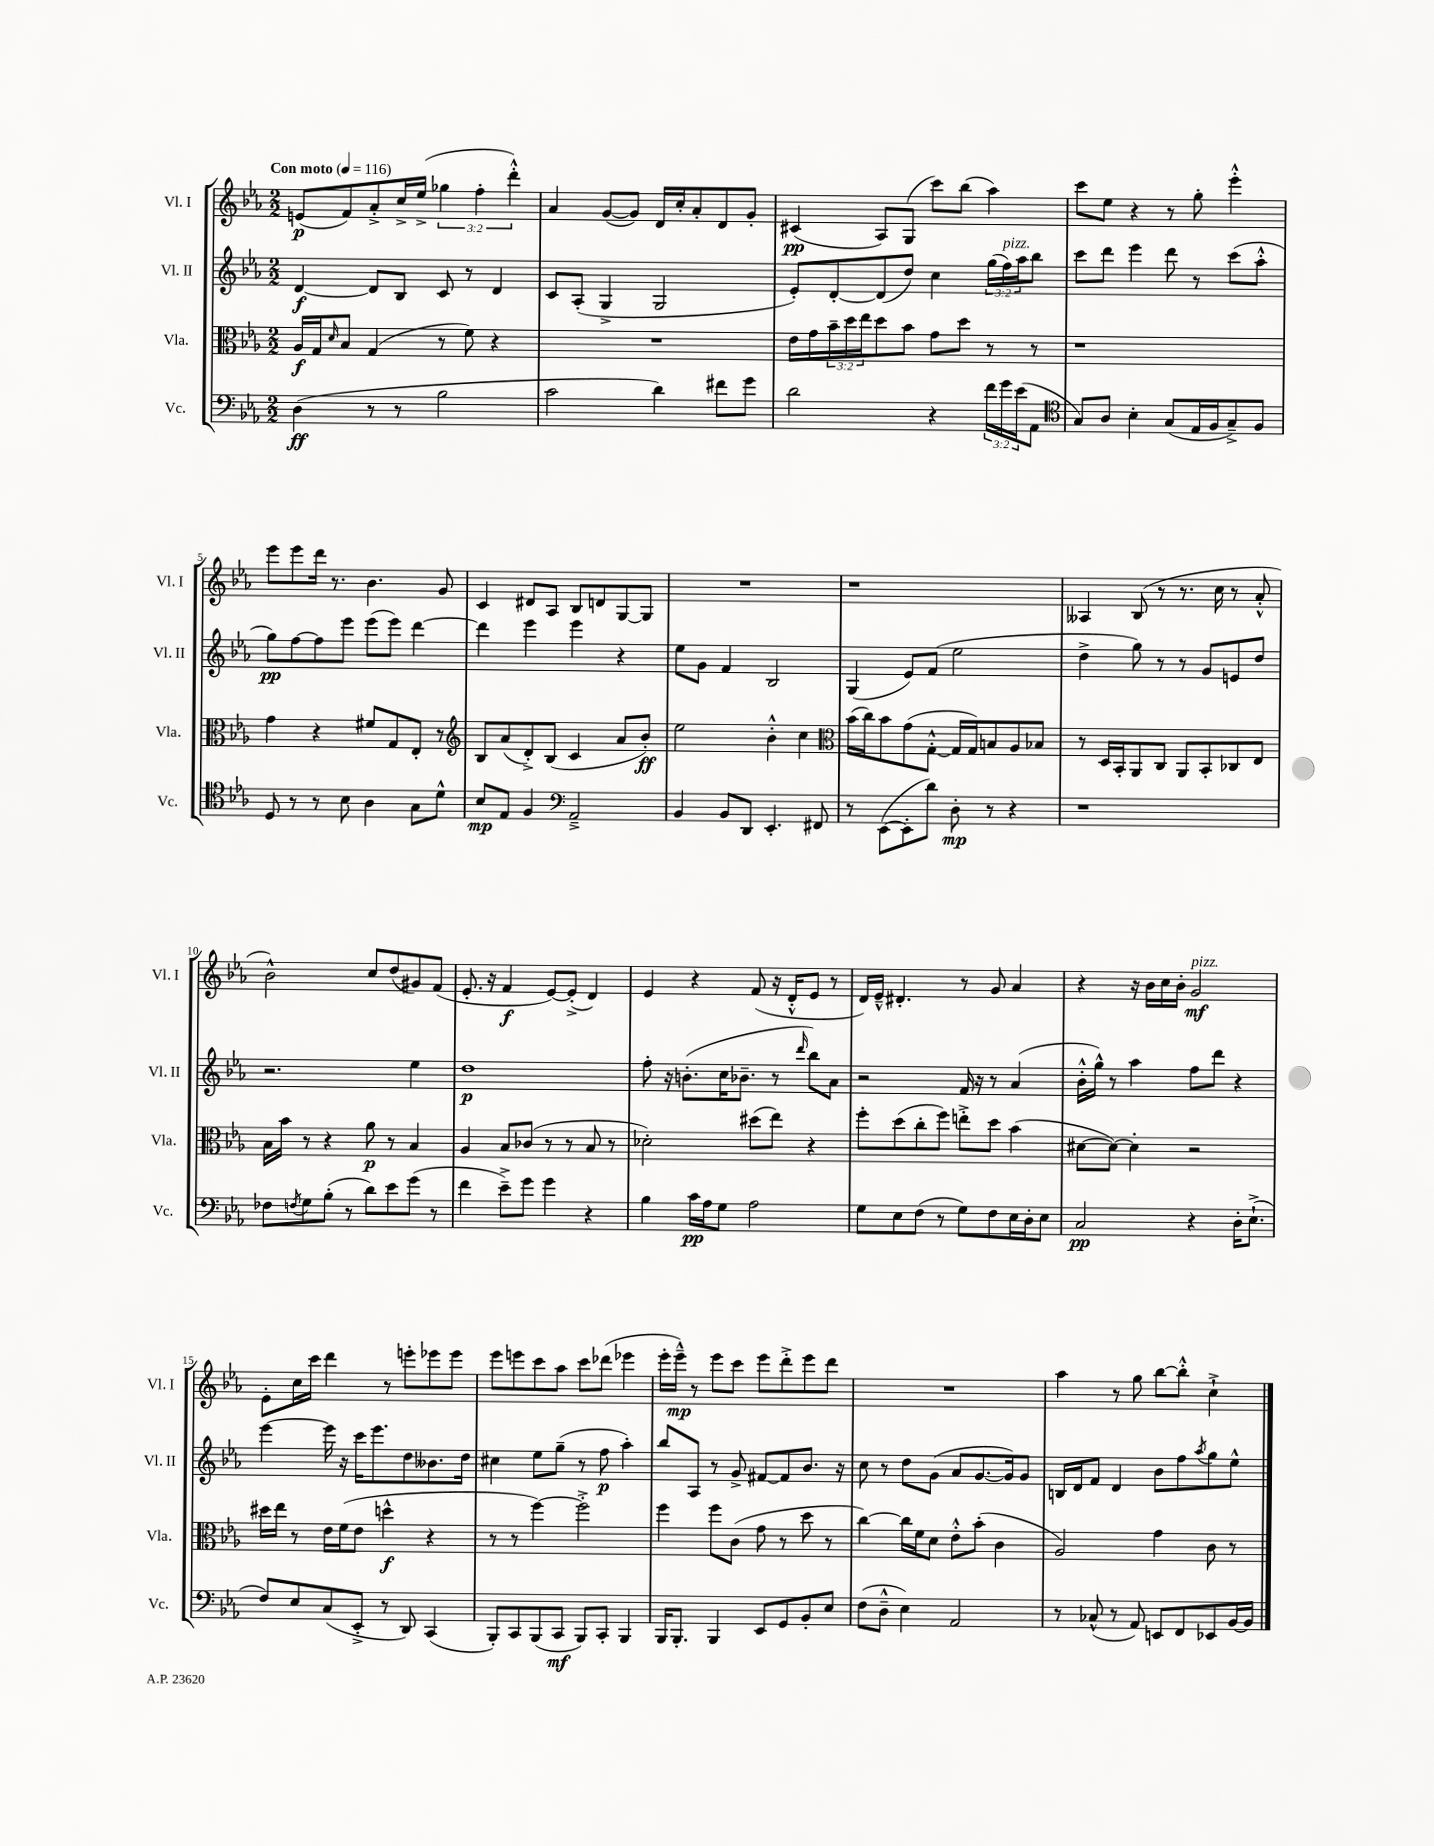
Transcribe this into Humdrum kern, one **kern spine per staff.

**kern	**kern	**kern	**kern
*staff4	*staff3	*staff2	*staff1
*clefF4	*clefC3	*clefG2	*clefG2
*k[b-e-a-]	*k[b-e-a-]	*k[b-e-a-]	*k[b-e-a-]
*M2/2	*M2/2	*M2/2	*M2/2
*MM116	*MM116	*MM116	*MM116
(4D	16A-	[4d	(8e
.	16G	.	.
.	16qqd	.	.
.	8B-	.	8f)
8r	(4G	8d]	8a-'^
8r	.	8B-	16cc^
.	.	.	(16ee-^
2B-	8r	8c	6gg-
.	8f)	8r	.
.	.	.	6ff'
.	4r	4d	.
.	.	.	6ddd'^^)
=	=	=	=
2c	1r	8c	4a-
.	.	(8A-'	.
.	.	4G^	([8g
.	.	.	8g])
4d)	.	2G	16d
.	.	.	16cc'
.	.	.	8a-'
8f#	.	.	8d
8g	.	.	8g'
=	=	=	=
2d	16e-	8e-')	(4c#
.	16g	.	.
.	24b-~	[8d'	.
.	24dd	.	.
.	24ee-	.	.
.	8dd	(8d]	8A-)
.	8b-	8dd)	(8G
4r	8g	4cc	8ccc)
.	8dd	.	(8bb-
24f	8r	(24gg	4aa-)
24g	.	24ff)	.
(24e-	.	24aa-	.
8AA-	8r	8bb-	.
=	=	=	=
*clefC4	*	*	*
8G)	1r	8ccc	8ccc
8A-	.	8ddd	8ee-
4B-'	.	4eee-	4r
(8G	.	8ddd	8r
16E-	.	8r	8gg'
16F	.	.	.
8G~^)	.	(8ccc	4eee-'^^
8F	.	8aa-'^^	.
=	=	=	=
8D	4g	8gg)	8eee-
8r	.	[8ff	8eee-
8r	4r	8ff]	16ddd
.	.	.	8.r
8B-	.	8eee-	.
4A-	8f#	(8eee-	4.b-
.	8G	8eee-)	.
8G	8E-'	[4ddd	.
8d^^	8r	.	8g
=	=	=	=
*	*clefG2	*	*
8B-	8B-	4ddd]	4c
8E-	(8a-	.	.
4F	8d'^)	4eee-	8d#
.	(8B-	.	8A-
*clefF4	*	*	*
2AA-~^	4c	4eee-	8B-
.	.	.	8d
.	8a-	4r	[8G
.	8b-')	.	8G]
=	=	=	=
4BB-	2ee-	8ee-	1r
.	.	8g	.
8BB-	.	4f	.
8DD	.	.	.
4.EE-'	4b-'^^	2B-	.
.	4cc	.	.
8FF#	.	.	.
=	=	=	=
*	*clefC3	*	*
8r	(16b-	(4G	1r
.	16cc)	.	.
([8EE-	8b-	.	.
8EE-']	(8g	8e-)	.
8d)	[8G'^^	(8f	.
8D'	16G]	2ee-	.
.	16G)	.	.
8r	8B	.	.
4r	8A-	.	.
.	8B-	.	.
=	=	=	=
1r	8r	4dd^	4A--
.	16D	.	.
.	16BB-'	.	.
.	8AA-	8gg)	(8B-
.	8C	8r	8r
.	8AA-	8r	8.r
.	8BB-'	8g	.
.	.	.	16cc
.	8C-	8e	8r
.	8E-	8dd	8a-'^^
=	=	=	=
8F-	16B-	2.r	2b-^^)
.	16b-	.	.
8qF	.	.	.
8G	8r	.	.
(8B-'	4r	.	.
8r	.	.	.
8d)	8a-	.	8cc
8e-	8r	.	(8dd
(8g	4B-	4ee-	8g#)
8r	.	.	(8f
=	=	=	=
4f	4A-	1dd	8.e-'
.	.	.	16r
8e-~^)	8B-	.	4f
8g	(8c-	.	.
4g	8r	.	[8e-)
.	8r	.	(8e-'^]
4r	8B-	.	4d)
.	8r	.	.
=	=	=	=
4B-	2d-')	8ff'	4e-
.	.	16r	.
.	.	(8.b'	.
16c	.	.	4r
16A-	.	.	.
8G	.	16cc	.
.	.	8.b-~	.
2A-	(8dd#	.	(8f
.	8ee-)	8r	16r
.	.	.	16d'^^
.	.	16qqddd	.
.	4r	8bb-)	8e-
.	.	8a-	8r
=	=	=	=
8G	8ff'	2r	16d)
.	.	.	16e-~^^
8E-	(8dd	.	4.d#'
(8F	8cc'	.	.
8r	8ff)	.	.
8G)	8ee'^	16f	8r
.	.	16r	.
8F	8dd	8r	8g
16E-	(4b-	(4a-	4a-
16D'	.	.	.
8E-	.	.	.
=	=	=	=
2C	[8d#	16b-'^^	4r
.	.	16gg^^)	.
.	8d#_)	8r	.
.	4d#']	4aa-	16r
.	.	.	16b-
.	.	.	16cc
.	.	.	16b-'
4r	2r	8ff	2g
.	.	8ddd	.
16D'	.	4r	.
(8.E-`^	.	.	.
=	=	=	=
8F)	16dd#	[4eee-	8e-'
.	16ee-	.	.
8E-	8r	.	16cc
.	.	.	16ccc
(8C	16e-	16eee-]	4ddd
.	(16f	16r	.
8EE-'^	8e-	16ccc	.
.	.	8.eee-	.
8r	4dd^^	.	8r
8DD)	.	8dd	8eee'
(4CC	4r	8.b--	8eee-
.	.	.	8eee-
.	.	16dd	.
=	=	=	=
8BBB-')	8r	4cc#	8eee-
8CC	8r	.	8eee
(8BBB-	[4ff)	8ee-	8ccc
8CC	.	(8gg~	8aa-
8BBB-)	2ff'^]	8r	8ccc
8CC'	.	8ff	(8ddd-
4BBB-	.	4aa-')	4eee-
=	=	=	=
16BBB-	4ff	8bb-	16eee-'
8.BBB-'	.	.	16eee-~^^)
.	.	8A-	8r
4BBB-	8ff	8r	8eee-
.	(8c	8g^	8ccc
8EE-	8g	[8f#	8eee-
8GG	8r	8f#]	8ddd'^
8BB-'	8dd	8.b-	8eee-
8E-	8r	.	8ddd
.	.	16r	.
=	=	=	=
(8F	[4cc)	8cc	1r
8D~^^	.	8r	.
4E-)	16cc]	8dd	.
.	16f	.	.
.	8d	(8g	.
2AA-	8e-'^^	8a-	.
.	(8b-'	[8.g	.
.	4c	.	.
.	.	16g])	.
.	.	8g	.
=	=	=	=
8r	2A-)	16B	4aa-
.	.	16d	.
(8C-^^	.	8f	.
8r	.	4d	8r
8AA-)	.	.	8gg
8EE	4g	8b-	[8bb-
8FF	.	8ff	8bb-'^^]
.	.	8qaa-	.
8EE-	8c	8gg	4cc`^
[16BB-	8r	8ee-^^	.
16BB-]	.	.	.
==	==	==	==
*-	*-	*-	*-
